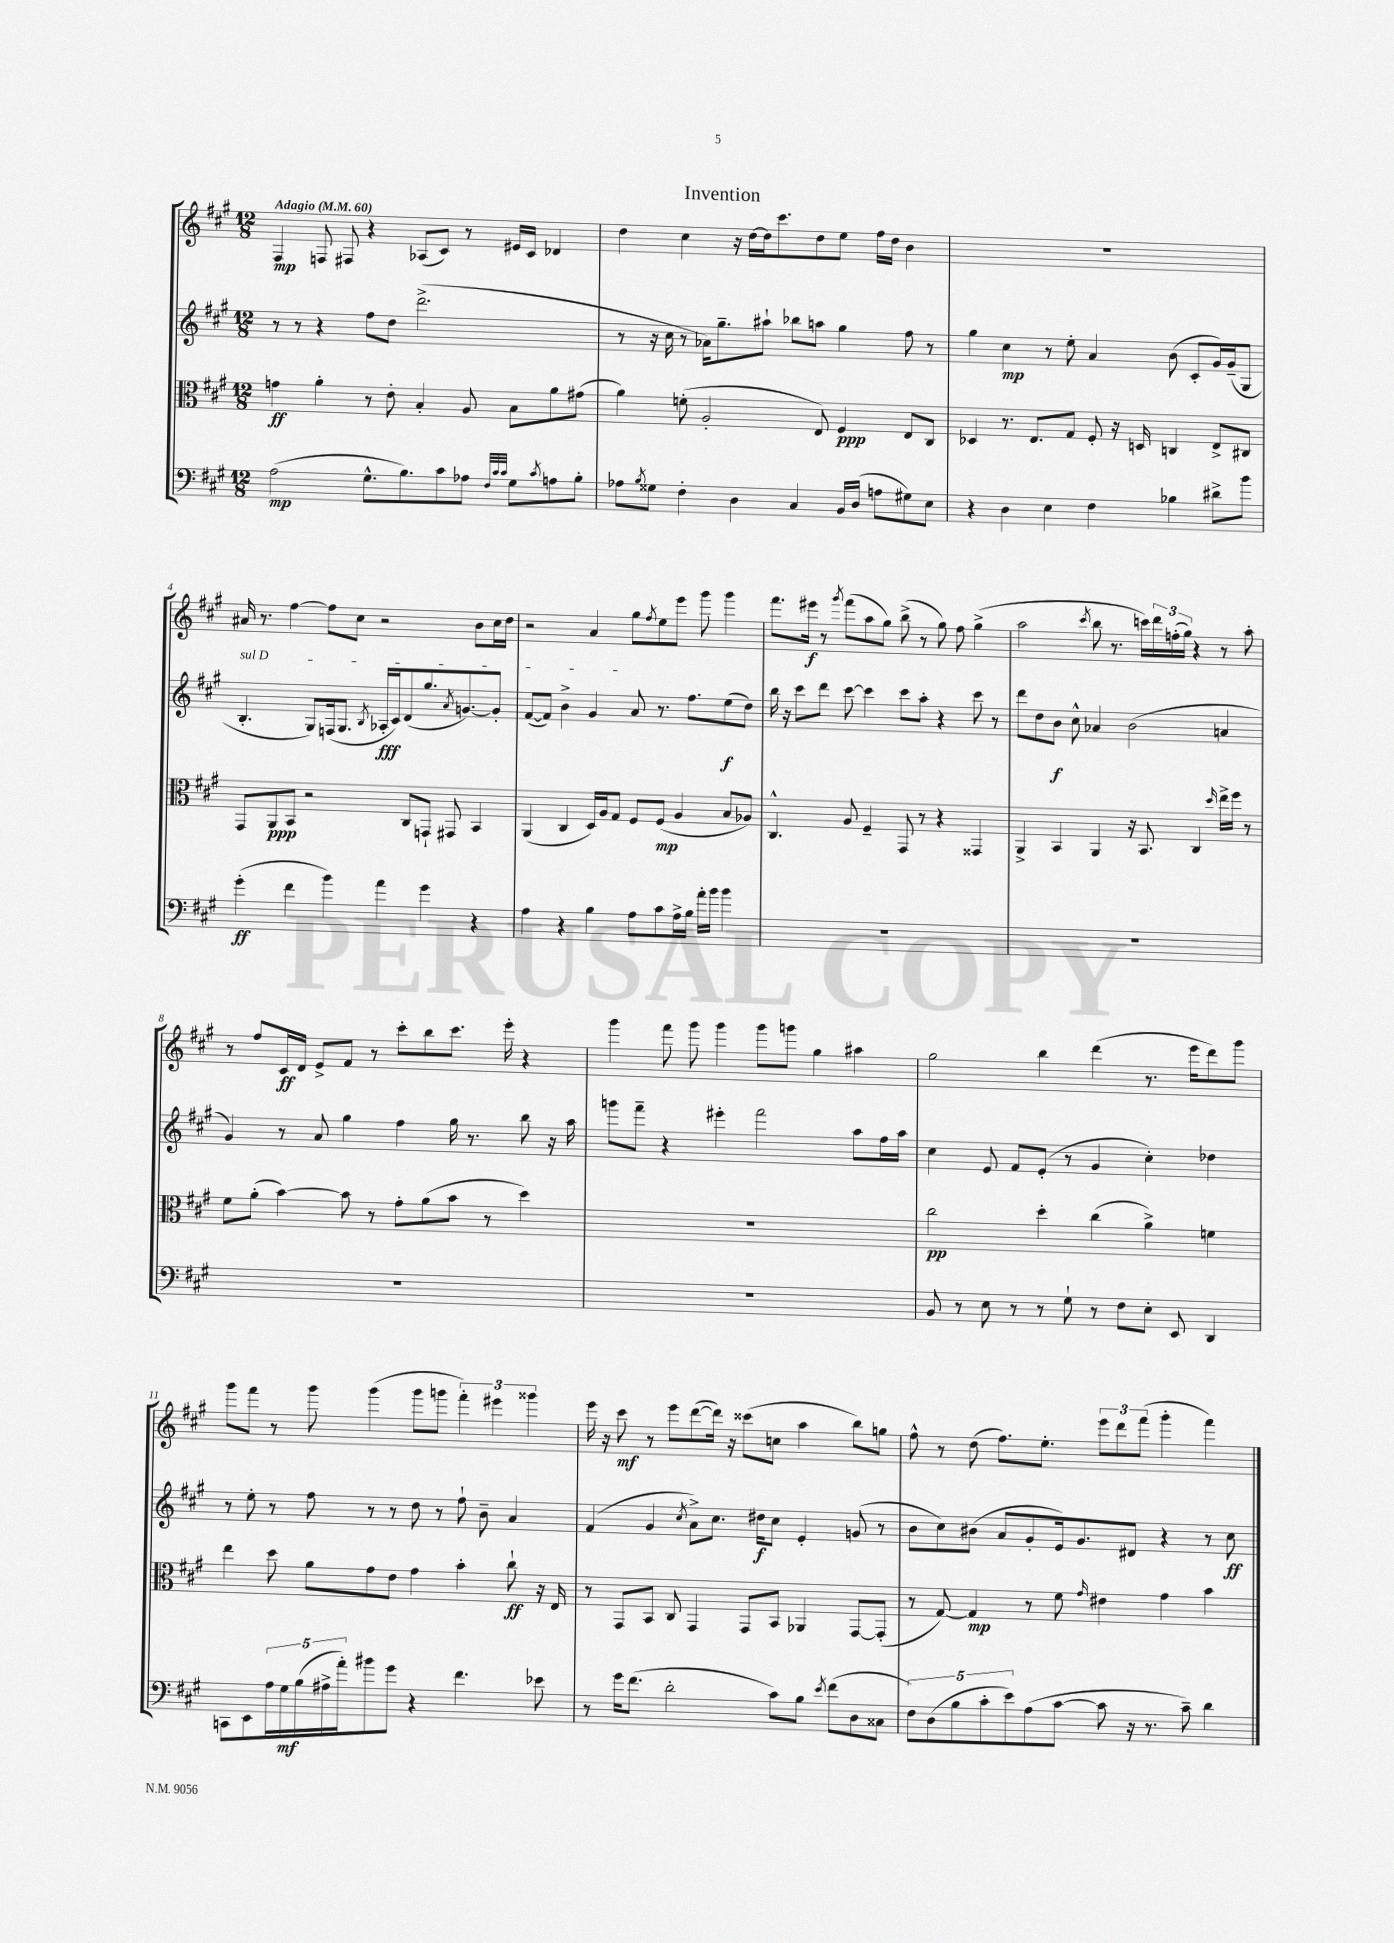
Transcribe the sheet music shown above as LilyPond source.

\header { title = "Invention" }
<<
\new StaffGroup <<
\new Staff = "s0" {
    \clef treble \key a \major \numericTimeSignature \time 12/8 \tempo "Adagio" 4 = 60
    fis4\mp f8 fis8 r4 aes8( cis'8) r8 eis'16 cis'16 des'4 |
    d''4 cis''4 r16 d''16~ d''16 cis'''8. d''8 e''8 fis''16 d''16 b'4 |
    R1. |
    ais'16 r8. fis''4~ fis''8 cis''8 r2 b'8 cis''16 d''16 |
    r2 a'4 gis''8 \acciaccatura { fis''8 } e''8 e'''8 gis'''8 gis'''4 |
    fis'''8. eis'''16\f r8 \acciaccatura { gis'''8 } fis'''8( a''8 gis''8) b''8->( r8 gis''8) fis''8 gis''4->( |
    a''2 \acciaccatura { cis'''8 } b''8 r8. c'''16) \tuplet 3/2 { d'''16 f''16-.( gis''16) } r4 r8 a''8-. |
    r8 fis''8 cis'16\ff d'16 e'8-> fis'8 r8 cis'''8-. b''8 cis'''8. e'''16-. r4 |
    gis'''4 fis'''8 gis'''8 gis'''4 gis'''8 g'''8 gis''4 ais''4 |
    gis''2 b''4 d'''4( r8. e'''16 d'''8) gis'''8 |
    gis'''8 fis'''8 r8 gis'''8 gis'''4( gis'''8 g'''8 \tuplet 3/2 { fis'''4-.) eis'''4 gisis'''4 } |
    e'''16 r16 cis'''8\mf r8 e'''8 d'''8~( d'''16) r16 cisis'''8( c''8 a''4 b''8) g''8 |
    fis''8-^ r8 d''8( fis''8.) e''8.-. \tuplet 3/2 { e'''8 d'''8 fis'''8( } gis'''4-. fis'''4) \bar "|." |
}
\new Staff = "s1" {
    \clef treble \key a \major \numericTimeSignature \time 12/8
    r8 r8 r4 fis''8 d''8 d'''2.->( |
    r8 r16 cis''16 r8 aes'16) gis''8.-- ais''8-! bes''8 a''8 gis''4 fis''8 r8 |
    gis''4 cis''4\mp r8 e''8-. a'4 b'8( cis'8-. gis'16) gis'16--( gis8 |
    \once \override TextSpanner.bound-details.left.text = \markup { \italic "sul D" } b4.-.\startTextSpan gis8) f16( gis8. \acciaccatura { b8 } aes16-.\fff cis'16) d'8( gis''8. \acciaccatura { a'8 } g'8.~) g'8-. |
    fis'8~( fis'8) b'4-> gis'4 a'8\stopTextSpan r8. fis''8. e''8\f( d''8) |
    b''16 r16 cis'''8 d'''8 cis'''8~ cis'''4 cis'''8 a''8-. r4 cis'''8 r8 |
    d'''8 d''8 b'8\f cis''8-^ aes'4 b'2( a'4 |
    gis'4) r8 a'8 gis''4 fis''4 gis''16 r8. b''8 r16 a''16 |
    g'''8 fis'''8-- r4 eis'''4-. fis'''2 a''8 fis''16 a''16 |
    cis''4 e'8 fis'8 e'8-.( r8 gis'4 cis''4-.) des''4 |
    r8 e''8-. r8 fis''8 r8 r8 d''8 r8 fis''8-! b'8-- a'4 |
    fis'4( gis'4 \acciaccatura { cis''8 } a'8->) cis''8. dis''16\f cis''8 e'4-. g'8( r8 |
    b'8 cis''8) bis'8( a'8 gis'8-. e'16) gis'8. dis'8 r4 r8 cis''8\ff \bar "|." |
}
\new Staff = "s2" {
    \clef alto \key a \major \numericTimeSignature \time 12/8
    g'4\ff a'4-. r8 e'8-. b4-. a8 b8 a'8 gis'8( |
    a'4) f'8-.( a2-. e8) fis4\ppp e8 cis8 |
    des4 r8. e8. gis8 fis8-. r16 d16 c4 e8-> cis8 |
    gis,8 a,8\ppp b,8 r2 cis8 g,8-! gis,8 b,4 |
    a,4( cis4 d16) a16 gis8 fis8 fis8\mp( a4 b8 aes8) |
    cis4.-^ a8 fis4-- gis,8 r8 r4 gisis,4 |
    a,4-> b,4 a,4 r16 b,8. cis4 \grace { d''16 } e''16-> fis''16 r8 |
    fis'8 a'8-.( b'4~) b'8 r8 gis'8-. a'8( b'8 r8 d''4) |
    R1. |
    cis''2\pp d''4-. cis''4( a'4->) f'4 |
    e''4 d''8 a'8 gis'8 e'8 gis'4 b'4-. cis''8-!\ff r16 e16 |
    r8 gis,8 b,8 cis8 gis,4 gis,8 b,8 aes,4 gis,8~ gis,8-.( |
    r8 gis8~) gis4\mp r8 fis'8 \grace { gis'16 } eis'4 gis'4 b'4 \bar "|." |
}
\new Staff = "s3" {
    \clef bass \key a \major \numericTimeSignature \time 12/8
    a2\mp( gis8.-^ b8.) cis'8 aes8 \grace { fis32 cis'32 cis'32 } gis8 \acciaccatura { cis'8 } a8 b8-. |
    aes8 \acciaccatura { b8 } gisis8 fis4-. d4 cis4 b,16 d16( a8 gis8) e8 |
    r4 d4 e4 fis4 bes4 dis'8-> b'8 |
    gis'4-.\ff( fis'4 b'4) a'4 gis'4 r4 |
    a4 r4 b4 a8 cis'8 a16-> b16 a'16-. b'16 b'4 |
    R1. |
    R1. |
    R1. |
    R1. |
    b,8 r8 e8 r8 r8 gis8-! r8 fis8 e8-. e,8 d,4 |
    c,8 e,8 \tuplet 5/4 { a16 gis16\mf b16( ais16-> a'16-.) } bis'8 gis'8 r4 fis'4. ees'8 |
    r8 gis'16 fis'8.( d'2-. cis'8) b8 \acciaccatura { e'8 } fis'8( d8 cisis8 |
    \tuplet 5/4 { fis8) d8( b8 cis'8-. e'8) } a8( cis'8~ cis'8 r16 r8. cis'8--) d'4 \bar "|." |
}
>>
>>
